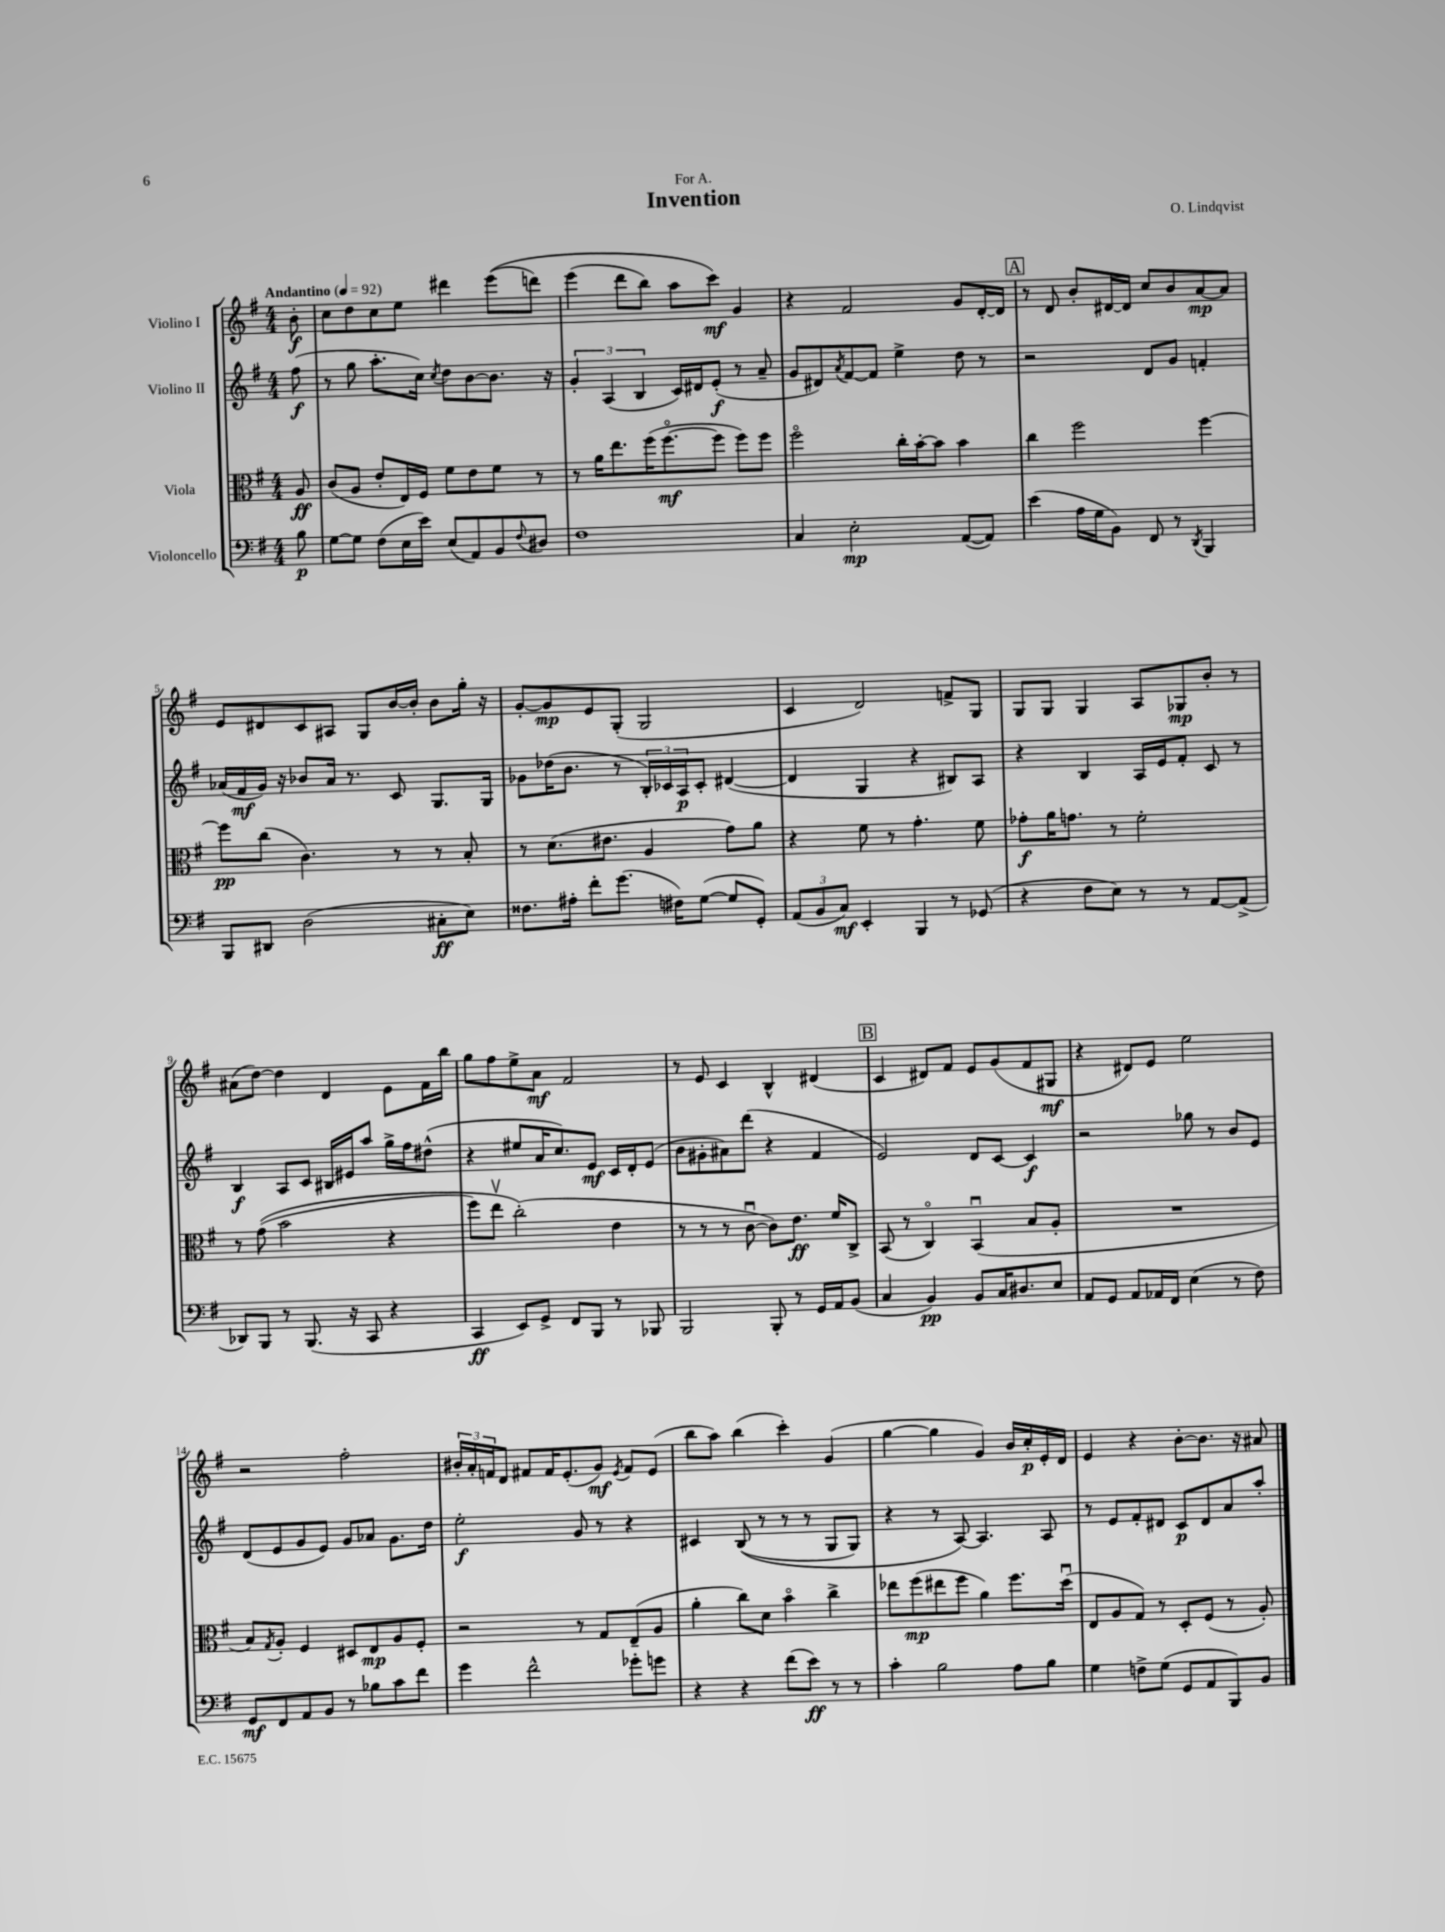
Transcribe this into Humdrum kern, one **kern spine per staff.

**kern	**kern	**kern	**kern
*staff4	*staff3	*staff2	*staff1
*clefF4	*clefC3	*clefG2	*clefG2
*k[f#]	*k[f#]	*k[f#]	*k[f#]
*M4/4	*M4/4	*M4/4	*M4/4
*MM92	*MM92	*MM92	*MM92
8B\	8A/	(8ff#\	8b'\
=	=	=	=
[8G\L	(8c/L	8r	8cc\L
8G\]J	8A/J	8gg\	8dd\
(8F#\L	8e'/L	8.aa'\L	8cc\
16E\L	16E/L)	.	8ee\J
16e\JJ)	16F#/JJ	16cc\Jk)	.
.	.	8qcc/	.
(8E/L	8f#\L	8dd\L	4ddd#\
8AA/)	8e\	[8b\	.
8BB/	8f#\J	8.b\]J	&((8eee\L
8qqF#/	.	.	.
8D#/J	8r	.	8ddd\J)
.	.	16r	.
=	=	=	=
1F#	8r	6g'/	(4eee\
.	16a\LK	.	.
.	.	(6A/	.
.	8.ee\	.	.
.	.	.	8ddd\L
.	.	6B/	.
.	(16ff#\K	.	8bb\J)
.	[8.ff#o\	.	.
.	.	16c/LL)	8aa\L
.	.	16d#/J	.
.	8ff#\]J	(8e'/J	8ccc\J&)
.	8ff#\L)	8r	4g/
.	8ff#\J	8a~/	.
=	=	=	=
4C/	2ff#o\	8g/L	4r
.	.	8d#/)	.
.	.	8qa/	.
2E'\	.	[8f#/	2f#/
.	.	8f#/]J	.
.	16cc'\LL	4ee^\	.
.	[16b'\J	.	.
.	8b\]J	.	.
([8AA/L	4b\	8dd\	8g/L
8AA/]J)	.	8r	[16d'/L
.	.	.	16d/]JJ
=	=	=	=
(4e\	4cc\	2r	8r
.	.	.	8d/
16A\LL	2ff#\	.	8b'/L
16G\J	.	.	.
8BB\J)	.	.	[16d#/L
.	.	.	16d#/]JJ
8FF#/	.	8d/L	8cc/L
8r	.	8g/J	8b/
8qDD/	.	.	.
4BBB/	[4ff#\	4f'/	[8a/
.	.	.	8a/]J
=	=	=	=
8BBB/L	8ff#\]L	(16a-/LL	8e/L
.	.	16f#/	.
8DD#/J	(8cc\J	16g/JJ)	8d#/
.	.	16r	.
(2D\	4.c\)	8b-/L	8c/
.	.	16a-/Jk	8A#/J
.	.	8.r	.
.	.	.	8G/L
.	8r	8c/	[16b/L
.	.	.	16b'/]JJ
8C#'\L	8r	8.G/L	8b\L
8E\J)	8B'/	.	16gg'\Jk
.	.	16G/Jk	16r
=	=	=	=
8.F##\L	8r	8g-\L	[8g'/L
.	(8.d\L	(16dd-\K	8g/]
16A#'\Jk	.	8.b\J	.
8f#'\L	.	.	8e/
.	8.e#\J	.	.
(8.g\J	.	8r	(8G'/J
.	4A/	24B'/LL)	2G/
.	.	24c-/	.
16F#\LK)	.	.	.
.	.	24A/J	.
([8G\J	.	8c-'/J	.
8G/]L	8g\L)	([4d#/	.
8GG'/J)	8a\J	.	.
=	=	=	=
(12AA/L	4r	4d#/]	4c/
12BB/	.	.	.
12C/J)	.	.	.
4EE'/	8f#\	4G/	2d/)
.	8r	.	.
4BBB/	4.g'\	4r	.
8r	.	8B#/L)	8f^/L
(8GG-/	8f#\	8A/J	8G/J
=	=	=	=
4r	8g-'\L	4r	8G/L
.	16a\K	.	8G/J
.	8.g\J	.	.
8F#\L	.	4B/	4G/
8E\J)	8r	.	.
8r	2f#'\	16A/LL	8A/L
.	.	16e/J	.
8r	.	8f#'/J	8G-/
[8AA/L	.	8c/	8b'/J
(8AA^/]J	.	8r	8r
=	=	=	=
8DD-/L)	8r	4B/	(8a#\L
8BBB/J	&((8g\	.	[8dd\J)
8r	2b\	8A/L	4dd\]
(8.BBB/	.	8c/J	.
.	.	16B#/LL	4d/
16r	.	16e#/J	.
8CC/	.	8aa/J	.
4r	4r	16gg^\LL	8e\L
.	.	16ff#\J	.
.	.	(8dd#^^\J	16f#\L
.	.	.	16bb\JJ
=	=	=	=
4CC/	8ff#\L)	4r	8gg\L
.	8eev\J	.	8ff#\
8EE/L)	(2cc'\&)	8ee#/L	8ee^\
8GG^/J	.	16a/K	8a\J
.	.	8.cc/)	.
8FF#/L	.	.	2f#/
8BBB/J	.	8e/J	.
8r	4e\	16c/LL	.
.	.	16d'/J	.
8BBB-/	.	(8e/J	.
=	=	=	=
2BBB/	8r	8b\L	8r
.	8r	8g#'\	8e/
.	8r	8a#\)	4c/
.	[8cu\	(8ddd\J	.
8BBB'/	8c\]L)	4r	4B^^/
8r	8.e\J	.	.
16GG/LL	.	4f#/	(4d#/
16AA/J	16f#/LK	.	.
(8BB/J	8C^/J	.	.
=	=	=	=
4C/	(8BB/	2e/)	4c/
.	8r	.	.
4BB/)	4Co/)	.	8d#/L)
.	.	.	8f#/J
8BB/L	(4BBu/	8d/L	8e/L
16C/K	.	[8c/J	(8g/
8.D#/	.	.	.
.	8B/L	4c/]	8f#/
8E/J	8A'/J	.	8G#/J
=	=	=	=
8AA/L	1r	2r	4r
8GG/J	.	.	.
8AA/L	.	.	8d#/L)
16AA-/L	.	.	8e/J
16FF#/JJ	.	.	.
(4E\	.	8gg-\	2ee\
.	.	8r	.
8r	.	8b/L	.
8F#\)	.	8e/J	.
=	=	=	=
8GG/L	8B/L)	(8d/L	2r
.	8qG/	.	.
8FF#/	8A'/J	8e/	.
8AA/	4F#/	8g/	.
8BB/J	.	8e/J)	.
8r	8D#/L	8g/L	2ff#'\
8B-\L	8E/	8a-/J	.
8c\	8A/	8.g\L	.
8f#\J	8F#'/J	.	.
.	.	16dd\Jk	.
=	=	=	=
4g\	2r	2ee'\	24b#'/LL
.	.	.	24a'/
.	.	.	24f/J
.	.	.	8d/J
2f#^^\	.	.	8f#/L
.	.	.	16f#/K
.	.	.	(8.e'/
.	8r	8g/	.
.	8G/L	8r	8g/J)
.	.	.	8qe/
8g-'\L	(8E~/	4r	8f#/L
8g\J	8A/J	.	(8e/J
=	=	=	=
4r	4a'\	4c#/	8bb\L
.	.	.	8aa\J)
4r	8cc\L)	&((8B/	(4bb\
.	8d\J	8r	.
(8f#\L	4bo\	8r	4ccc'\)
8e\J)	.	8r	.
8r	4cc^\	8G/L	(4g/
8r	.	8G/J)	.
=	=	=	=
4c'\	8ee-\L	4r	[4gg\
.	(8ff#\	.	.
2B\	8ee#\	8r	4gg\]
.	8ff#\J	[8A/&)	.
.	4a\)	4.A/]	4g/)
8A\L	8.ff#\L	.	16b/LL
.	.	.	16cc'/
8B\J	.	8A/	16e'/
.	(16ddu\Jk	.	16d/JJ
=	=	=	=
4G\	8E/L	8r	4e/
.	8A/	8e/L	.
8F^\L	8G/J)	8f#'/	4r
(8G\J	8r	8d#/J	.
8GG/L	8D'/L	8c/L	[8b'\L
8AA/	(8F#/J	8d#/	8.b\]J
8BBB/)	8r	8a/	.
.	.	.	16r
8BB/J	8A'/)	8aa'/J	8a#/
==	==	==	==
*-	*-	*-	*-
